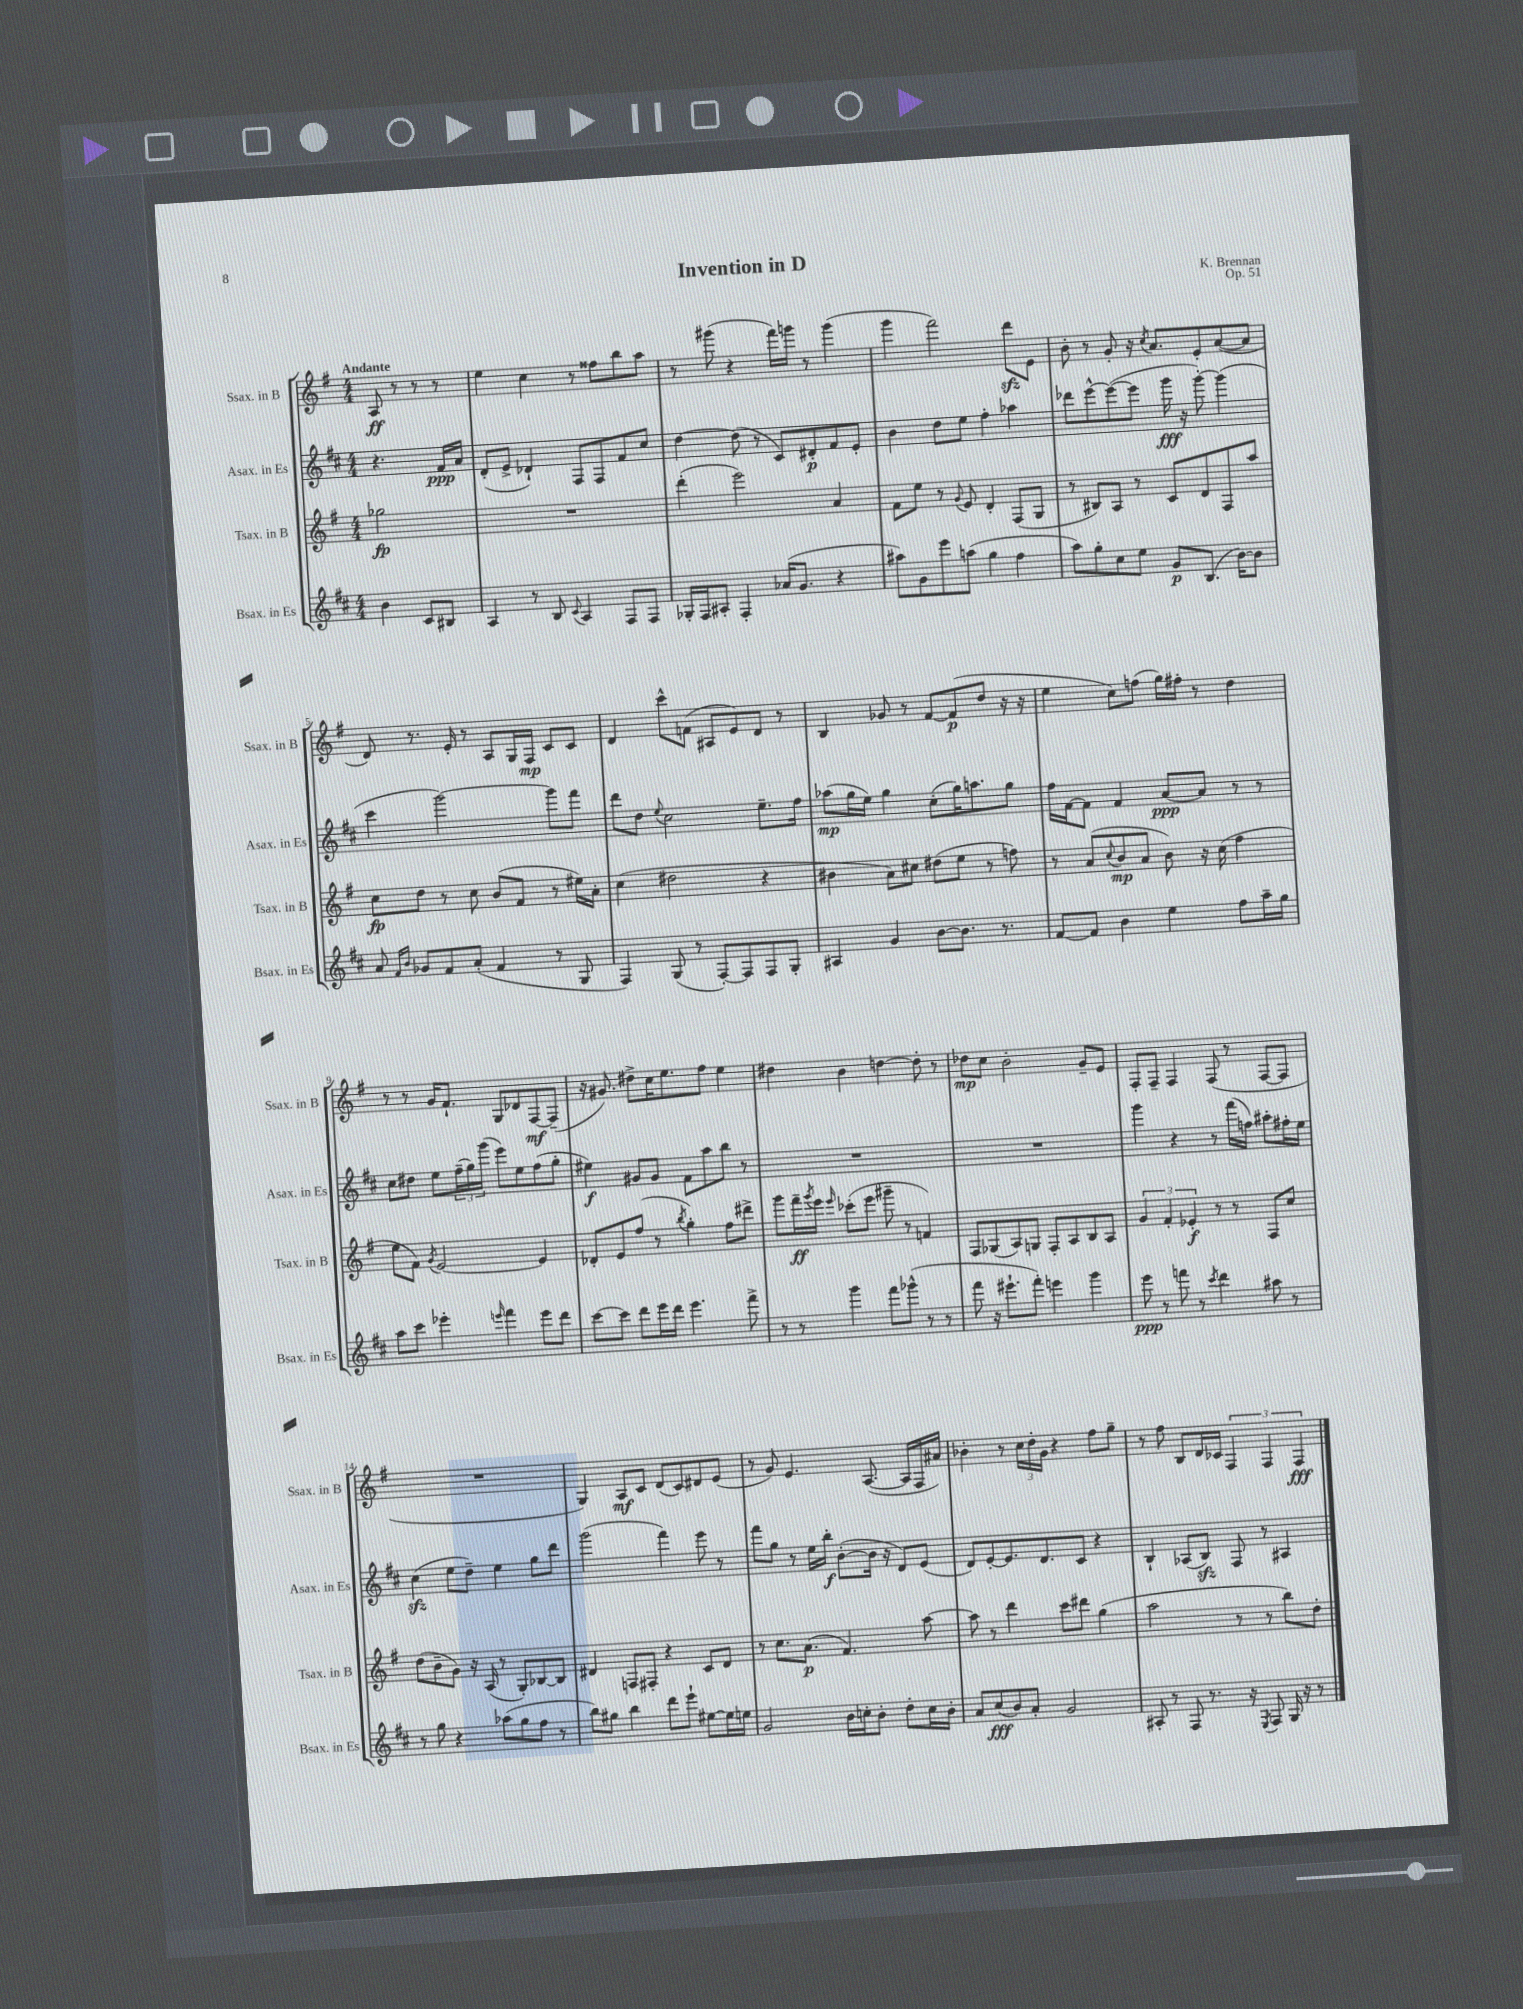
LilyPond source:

\header { title = "Invention in D" composer = "K. Brennan" opus = "Op. 51" }
<<
\new StaffGroup <<
\new Staff = "s0" \with { instrumentName = "Ssax. in B" shortInstrumentName = "Ssax. in B" } {
    \clef treble \key g \major \numericTimeSignature \time 4/4 \partial 2 \tempo "Andante"
    a8\ff r8 r8 r8 |
    e''4 c''4 r8 fisis''8 b''8 a''8 |
    r8 gis'''8( r4 fis'''16) g'''16 r8 g'''4( |
    g'''4 fis'''2) d'''8\sfz e'8 |
    b'8-. r8 g'8-. r16 \acciaccatura { c''8 } a'8. e'8-. a'8~( a'8 |
    d'8) r8. e'16-. r8 a8 g16 fis16\mp c'8 c'8 |
    d'4 c'''8-^ f'8( ais8 e'8) d'8 r8 |
    b4 ges'8 r8 fis'8~ fis'8\p( d''8 r16 r16 |
    e''4 c''8) f''8( g''16) fis''16-. r8 d''4 |
    r8 r8 g'16 fis'8.-! g8 des'8 fis8~\mf fis8--( |
    r16 gis'8.) dis''8-> c''16 e''8. fis''8 e''4 |
    dis''4 b'4 d''4~ d''8-. r8 |
    des''8\mp c''8 b'2-. g'8-- e'8 |
    fis8-. fis8-- fis4 fis8( r8 fis8~ fis8 |
    R1 |
    g4) a8\mf c'8 d'8( c'8) dis'8 e'8( |
    r8 g'8) e'4. a8.~( a16 fis16 ais'16) |
    bes'4-. r8 \tuplet 3/2 { c''16 d''16-. g'16 } r4 fis''8 g''8-- |
    r8 fis''8 b8 d'16 ces'16 \tuplet 3/2 { fis4 fis4 fis4\fff } \bar "|." |
}
\new Staff = "s1" \with { instrumentName = "Asax. in Es" shortInstrumentName = "Asax. in Es" } {
    \clef treble \key d \major \numericTimeSignature \time 4/4 \partial 2
    r4. fis'16\ppp a'16 |
    d'8-.( e'8-> des'4-!) fis8 fis8 fis'8 cis''8 |
    d''4~ d''8( r8 cis'8) dis'8-.\p fis'8 e'8-. |
    b'4 d''8 e''8 fis''4-. aes''4 |
    des'''8 e'''8~-^ e'''8~( e'''8 g'''16\fff r16 g'''8~-.) g'''4( |
    cis'''4 g'''2~) g'''8 fis'''8 |
    d'''8 d''8 \appoggiatura { e''8 } cis''2 e''8.-- fis''16 |
    aes''8\mp( g''16 e''16) g''4 cis''8-.( g''16) a''8. g''8 |
    fis''16 fis'16~ fis'8 fis'4 a'8~\ppp a'8 r8 r8 |
    cis''8 dis''8 e''8 \tuplet 3/2 { fis''16--( g''16) g'''16( } e'''8) e''8 fis''8( g''8-. |
    eis''4\f) gis'8 gis'8 fis'8 a''8 b''8 r8 |
    R1 |
    R1 |
    g'''4 r4 r8 fis'''16( f''16) ais''8-. fis''16-. e''16 |
    cis''4\sfz( e''8 d''8--) e''4 g''8 d'''8 |
    g'''2( fis'''4) e'''8 r8 |
    fis'''8 g''8 r8 e''16 b''16-.\f b'8~-.( b'16 r16 d'8) e'8( |
    d'8) e'8~-. e'8. d'8. cis'8 r4 |
    b4-! aes8( b8\sfz) fis8 r8 ais4 \bar "|." |
}
\new Staff = "s2" \with { instrumentName = "Tsax. in B" shortInstrumentName = "Tsax. in B" } {
    \clef treble \key g \major \numericTimeSignature \time 4/4 \partial 2
    ges''2\fp |
    R1 |
    d'''4-.( e'''2) a'4 |
    fis'8 e''8 r8 \appoggiatura { g'8 } e'8 d'4-. fis8( g8 |
    r8 bis8) a8 r8 c'8 d'8 fis8 a''8 |
    c''8\fp d''8 r8 c''8 b'8( fis'8 r8 eis''16) a'16-. |
    c''4( dis''2 r4 |
    bis'4 a'8) cis''8 dis''8( e''8 r8 f''8) |
    r8 a'8( \appoggiatura { c''8 } b'8\mp a'8 b'8) r16 c''16( fis''4 |
    e''8 fis'8) \acciaccatura { g'8 } e'2~ e'4 |
    des'8-. e'8 fis''8( r8 \acciaccatura { b''8 } g''4-.) fis''8 dis'''8-> |
    g'''8 fis'''16--\ff \acciaccatura { g'''8 } e'''16 \grace { e'''16 } ces'''8-.( e'''8 gis'''8-- r8 f'4) |
    fis8 ges8( a8) g8 fis8-. a8 b8 a8 |
    \tuplet 3/2 { g'4 fis'4-. ees'4-.\f } r8 r8 fis8 c''8 |
    d''8( b'8-- g'8) r16 a16( r8 g8-.) bes8~ bes8 |
    dis'4 f8 fis8-. r4 c'8 dis'8 |
    r8 c''8. a'8.\p( fis'4.) a''8~ |
    a''8 r8 d'''4 c'''8 dis'''8 g''4( |
    a''2 r8 r8 b''8) d''8-. \bar "|." |
}
\new Staff = "s3" \with { instrumentName = "Bsax. in Es" shortInstrumentName = "Bsax. in Es" } {
    \clef treble \key d \major \numericTimeSignature \time 4/4 \partial 2
    b'4 cis'8 bis8 |
    a4 r8 b8 \appoggiatura { cis'8 } a4 fis8 fis8 |
    ges16-. fis16 ais8-. fis4-. aes'16( g'8. r4 |
    ais''8) g'8 e'''8 a''8( g''4 fis''4 |
    a''8) g''8-. cis''8 e''8 g'8\p b8.( b'16~) b'8 |
    a'8 \grace { fis'16 b'16 } ges'8 fis'8 a'8-.( fis'4 r8 g8 |
    fis4) g8( r8 fis8~-.) fis8 fis8 g8-. |
    ais4 g'4 b'8~ b'8. r8. |
    fis'8~ fis'8 b'4 e''4 fis''8 a''16-- g''16 |
    a''8 cis'''8 ees'''4-. \grace { e'''16 } fis'''4 e'''8 d'''8 |
    cis'''8~ cis'''8 d'''8 e'''16 d'''16 e'''4. fis'''8-> |
    r8 r8 g'''4 fis'''8 ges'''8-^( r8 r8 |
    fis'''8 r16 eis'''8.-! fis'''8-.) e'''4 g'''4 |
    e'''8\ppp r8 f'''8 r8 \acciaccatura { cis'''8 } d'''4 ais''8 r8 |
    r8 g''8 r4 aes''8( g''8 fis''8 r8 |
    b''8) gis''8 b''4 d'''8 e'''8-! eis''8~ eis''16 e''16 |
    g'2 b'16 c''16-. b'8-. d''8-. c''16 b'16-. |
    a'8 cis''8\fff( b'8) a'8-. g'2 |
    ais8-. r8 fis8 r8. r16 \acciaccatura { e8 } fis8 g16 r16 r8 \bar "|." |
}
>>
>>
